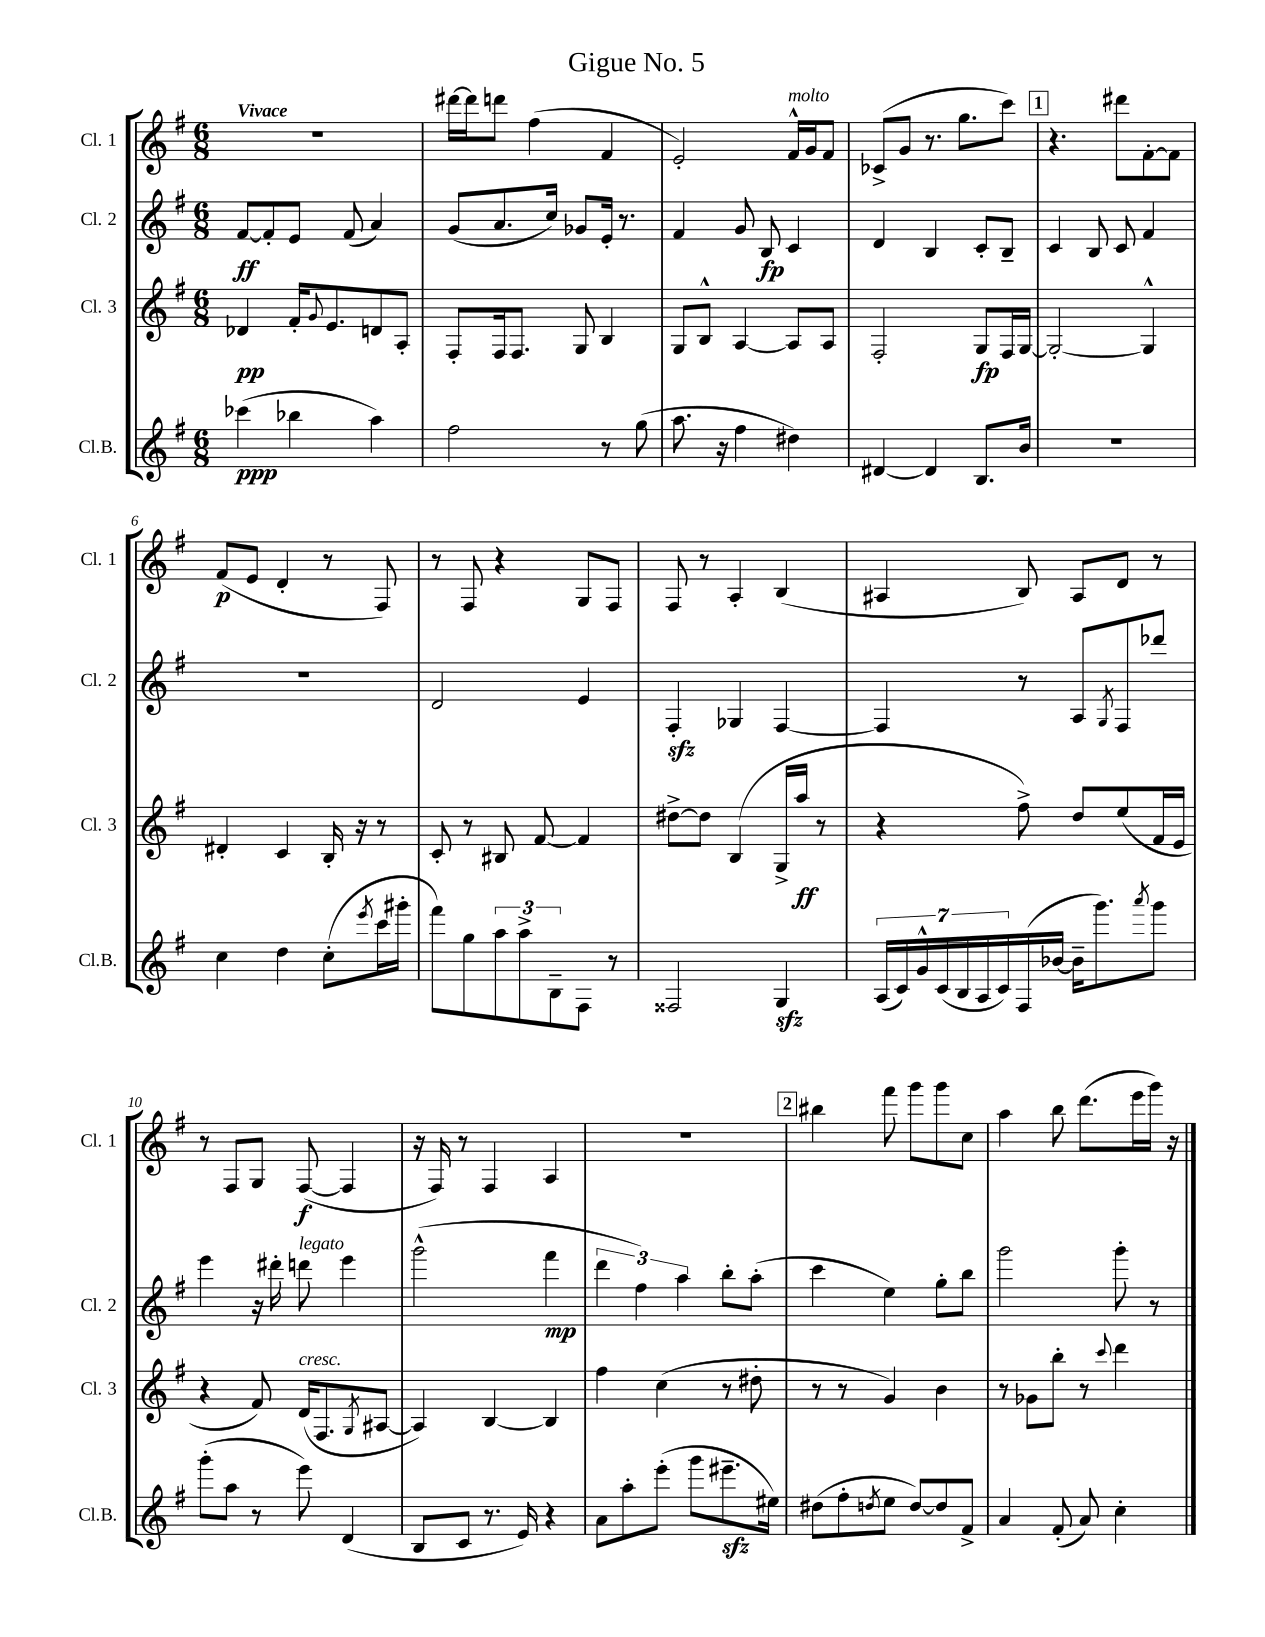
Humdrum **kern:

**kern	**kern	**kern	**kern
*staff4	*staff3	*staff2	*staff1
*clefG2	*clefG2	*clefG2	*clefG2
*k[f#]	*k[f#]	*k[f#]	*k[f#]
*M6/8	*M6/8	*M6/8	*M6/8
(4ccc-\	4d-/	[8f#/L	2.r
.	.	8f#'/]	.
4bb-\	16f#'/LK	8e/J	.
.	8qqg/	.	.
.	8.e/	.	.
.	.	(8f#/	.
4aa\)	8d/	4a/)	.
.	8A'/J	.	.
=	=	=	=
2ff#\	8F#'/L	(8g/L	[16ddd#\LL
.	.	.	16ddd#\]J
.	16F#/k	8.a/	8ddd\J
.	8.F#/J	.	.
.	.	.	(4ff#\
.	.	16cc/Jk)	.
.	8G/	8g-/L	.
8r	4B/	16e'/Jk	4f#/
.	.	8.r	.
(8gg\	.	.	.
=	=	=	=
8.aa\	8G/L	4f#/	2e'/)
.	8B^^/J	.	.
16r	.	.	.
4ff#\	[4A/	8g/	.
.	.	8B/	.
4dd#\)	8A/]L	4c/	16f#^^/LL
.	.	.	16g/J
.	8A/J	.	8f#/J
=	=	=	=
[4d#/	2F#'/	4d/	(8c-^/L
.	.	.	8g/J
4d#/]	.	4B/	8.r
.	.	.	8.gg\L
8.B/L	8G/L	8c'/L	.
.	16F#/L	8B~/J	8ccc\J)
16b/Jk	[16G/JJ	.	.
=	=	=	=
2.r	2G'/_	4c/	4.r
.	.	8B/	.
.	.	8c/	8ddd#\L
.	4G^^/]	4f#/	[8f#'\
.	.	.	8f#\]J
=	=	=	=
4cc\	4d#'/	2.r	(8f#/L
.	.	.	8e/J
4dd\	4c/	.	4d'/
(8cc'\L	16B'/	.	8r
.	16r	.	.
8qeee/	.	.	.
16ccc\L	8r	.	8F#/)
16ggg#'\JJ	.	.	.
=	=	=	=
8fff#\L)	8c'/	2d/	8r
8gg\	8r	.	8F#/
12aa\	8B#/	.	4r
12aa^\	.	.	.
.	[8f#/	.	.
12B~\	.	.	.
8F#\J	4f#/]	4e/	8G/L
8r	.	.	8F#/J
=	=	=	=
2F##/	[8dd#^\L	4F#'/	8F#/
.	8dd#\]J	.	8r
.	(4B/	4G-/	4A'/
4G/	16G^/LL	[4F#/	(4B/
.	16aa/JJ	.	.
.	8r	.	.
=	=	=	=
(28A/LL	4r	4F#/]	4A#/
28c/)	.	.	.
28g^^/	.	.	.
(28c/	.	.	.
28B/	.	.	.
28A/	.	.	.
28c/)	.	.	.
(16F#/	8ff#^\)	8r	8B/)
[16b-/JJ	.	.	.
16b-~\]LK	8dd/L	8A/L	8A#/L
8.ggg\)	.	.	.
.	.	8qG/	.
.	(8ee/	8F#/	8d/J
8qaaa/	.	.	.
8ggg\J	16f#/L	8ddd-/J	8r
.	16e/JJ	.	.
=	=	=	=
(8ggg'\L	4r	4eee\	8r
8aa\J	.	.	8F#/L
8r	8f#/)	16r	8G/J
.	.	16ddd#'\	.
8eee\)	(16d/LK	8ddd\	([8F#/
.	8.F#/	.	.
(4d/	.	4eee\	4F#/]
.	8qG/	.	.
.	[8A#/J	.	.
=	=	=	=
8B/L	4A#/])	(2ggg^^\	16r
.	.	.	16F#/)
8c/J	.	.	8r
8.r	[4B/	.	4F#/
16e/)	.	.	.
4r	4B/]	4fff#\	4A/
=	=	=	=
8a\L	4ff#\	6ddd\	2.r
8aa'\	.	.	.
.	.	6ff#\)	.
(8eee'\J	(4cc\	.	.
.	.	6aa\	.
8ggg\L	.	.	.
8.eee#~\	8r	8bb'\L	.
.	8dd#'\	(8aa'\J	.
16ee#\Jk)	.	.	.
=	=	=	=
(8dd#\L	8r	4ccc\	4bb#\
8ff#'\	8r	.	.
8qdd/	.	.	.
8ee\J	4g/)	4ee\)	8fff#\
[8dd/L)	.	.	8ggg\L
8dd/]	4b\	8gg'\L	8ggg\
8f#^/J	.	8bb\J	8cc\J
=	=	=	=
4a/	8r	2ggg\	4aa\
.	8g-\L	.	.
(8f#'/	8bb'\J	.	8bb\
8a/)	8r	.	(8.ddd\L
.	8qqccc/	.	.
4cc'\	4ddd\	8ggg'\	.
.	.	.	16eee\L
.	.	8r	16ggg\JJ)
.	.	.	16r
==	==	==	==
*-	*-	*-	*-
